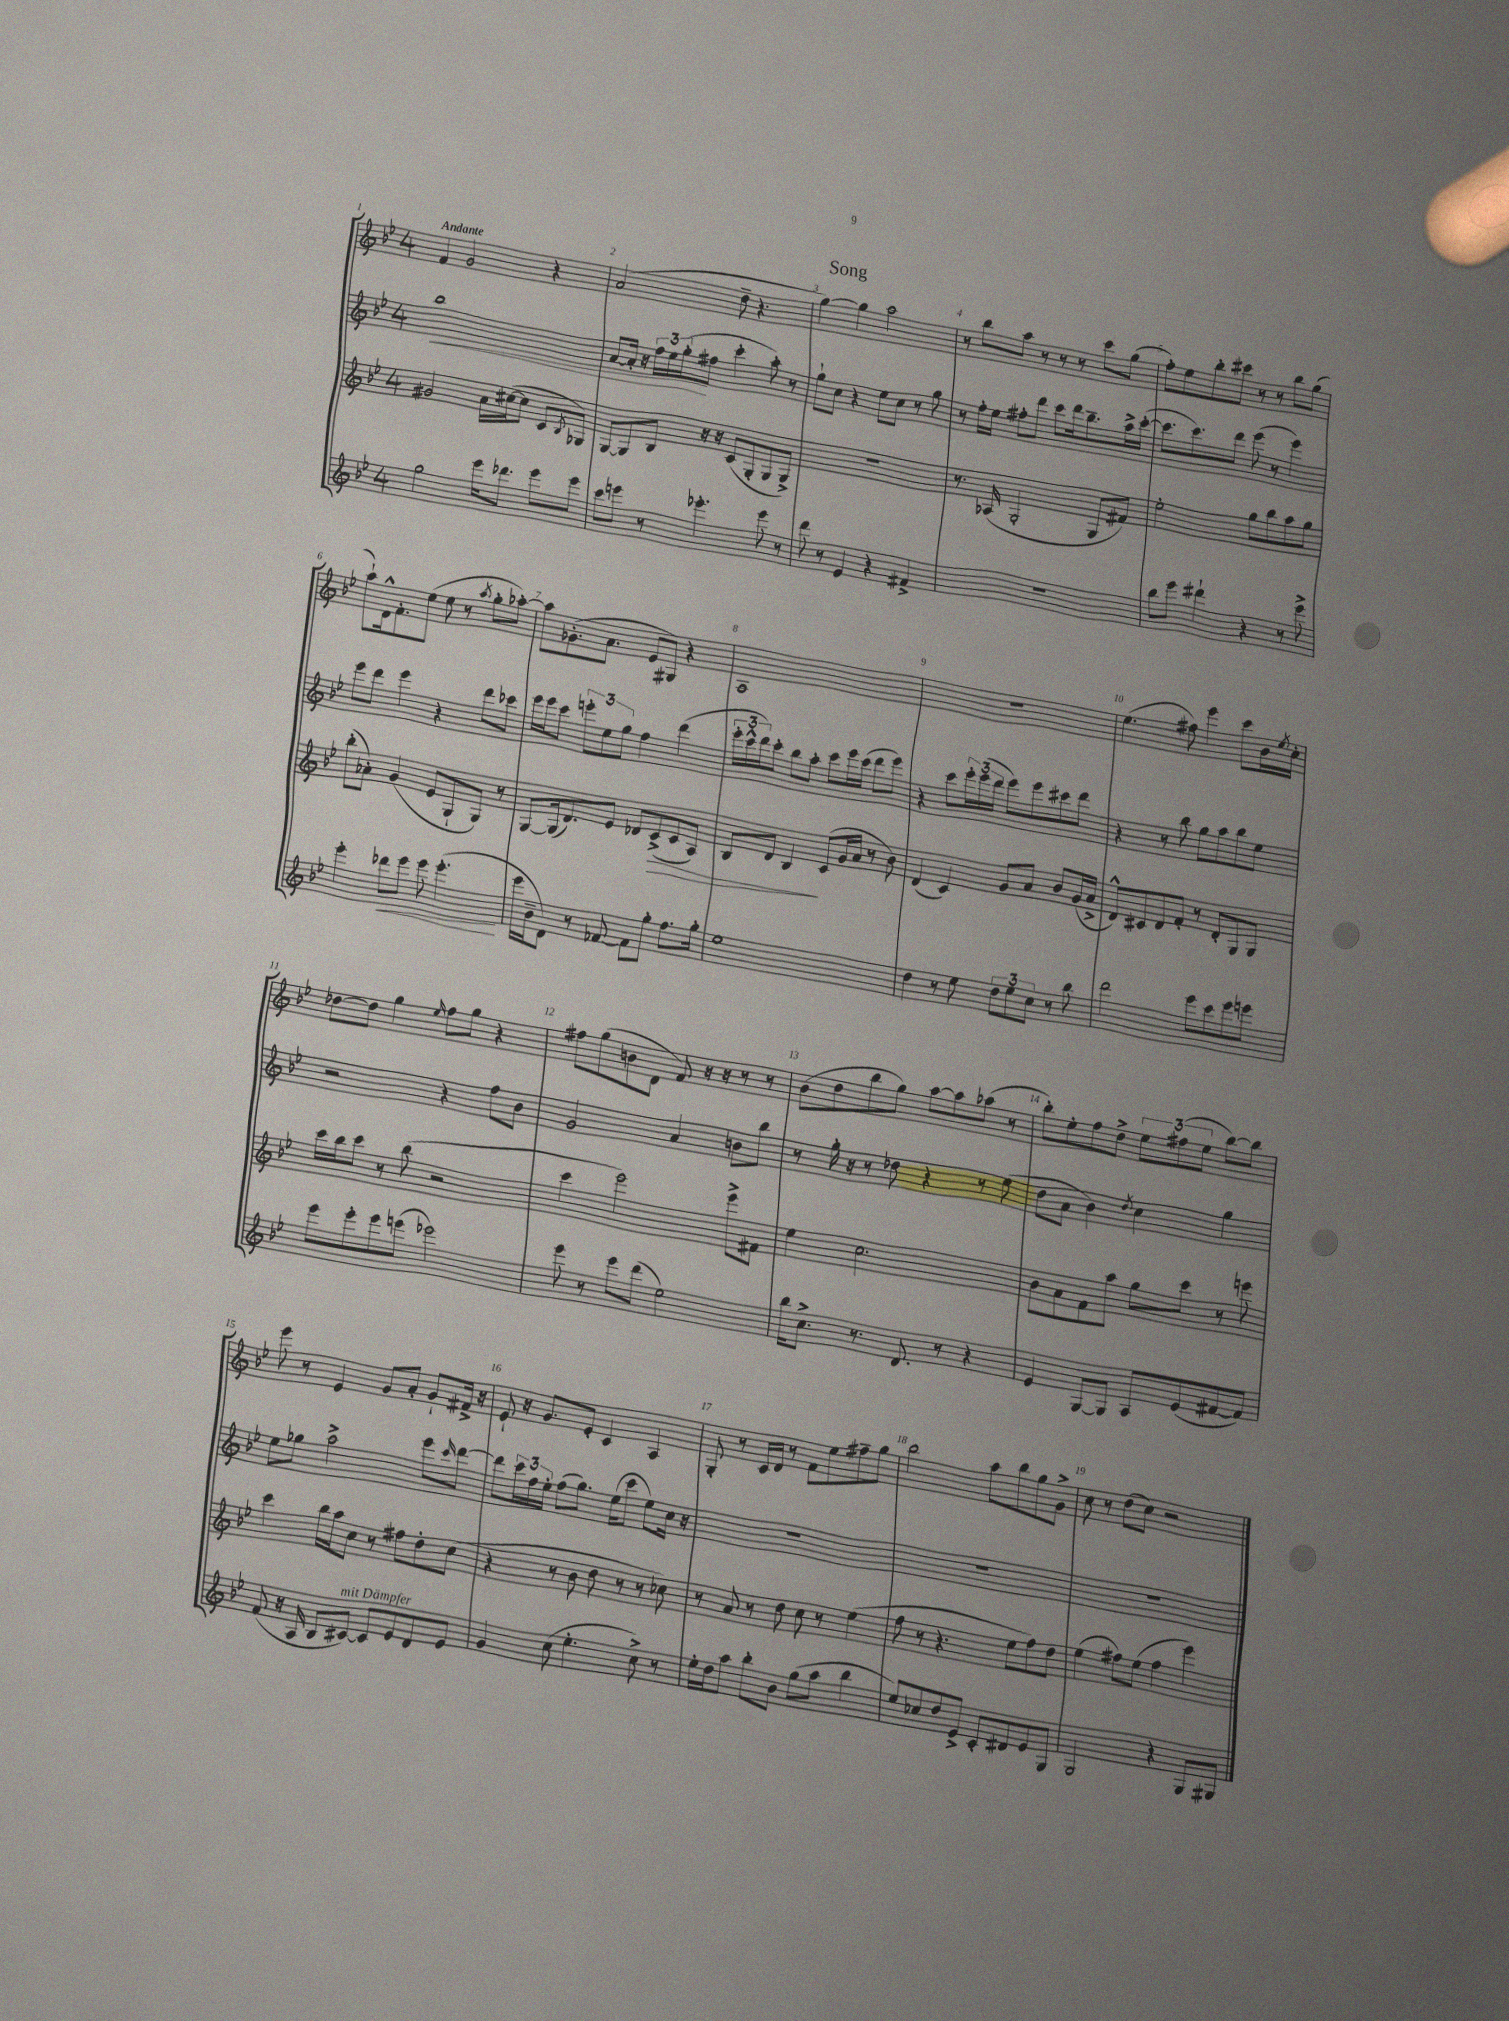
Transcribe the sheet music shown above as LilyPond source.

\header { title = "Song" }
<<
\new StaffGroup <<
\new Staff = "s0" {
    \clef treble \key bes \major \once \override Staff.TimeSignature.style = #'single-digit \time 4/4 \tempo "Andante"
    f'4 g'2 r4 |
    a'2( d''8-- r4. |
    g''4~) g''4 a''2 |
    r8 bes''8 a''8 r8 r8 r8 c'''8 g''8( |
    f''8-.) ees''8 bes''8-. cis'''8 r8 r8 bes''8 g''8( |
    a''8-!) d'16-^ f'8.-. ees''8( ees''8 r8 \acciaccatura { a''8 } g''8-. aes''8~-.) |
    aes''8 ges'8.-.( a'8. ees'8 gis8) r4 |
    a1 |
    r1 |
    ees''4.( fis''8) ees'''4 c'''8 bes'16 \acciaccatura { ees''8 } c''16-. |
    des''8~ des''8 g''4 \grace { ees''16 } f''8 g''8 r4 |
    fis''8 g''8( b'8 d'8 f'8) r16 r16 r8 r8 |
    bes'8( d''8 bes''8 g''8) a''8~ a''8 aes''8( r8 |
    bes''8-.) ees''8-. f''8 d''8-> \tuplet 3/2 { ees''8 fis''8( ees''8 } bes''8~) bes''8 |
    ees'''8 r8 ees'4 g'8 a'8-. g'8-! fis'16-> r16 |
    ees'8-! r16 g'8. ees'8-. c'4 a4 |
    g8-. r8 c'16 d'16 r8 f'8 ees''8 fis''8-- g''8 |
    bes''2 a''8 bes''8 g''8 g'8-> |
    c''8 r8 d''8( c''8) r2 \bar "|." |
}
\new Staff = "s1" {
    \clef treble \key bes \major \once \override Staff.TimeSignature.style = #'single-digit \time 4/4
    bes''1\< |
    a'8~ a'16-. r16 \tuplet 3/2 { f''16 ees''16 g''16-.\!( } fis''8 c'''4-. a''8-.) r8 |
    g''8-! c''8 r4 ees''8 c''8 r8 g''8 |
    r8 f''16-. ees''16 fis''8-. d'''8 c'''8 d'''16 bes''8.-- a''16-> c'''16~-.( |
    c'''8. c'''8.) d'''8 ees'''8( r8 ees'''4) |
    ees'''8 d'''8 ees'''4 r4 d'''8 ces'''8 |
    ees'''16 ees'''16 c'''8 \tuplet 3/2 { e'''8-. ees''8 g''8 } f''4 d'''4( |
    \tuplet 3/2 { ees'''16-. c'''16-^ d'''16) } c'''8-. bes''8 a''8-. c'''8 ees'''16 c'''16( d'''8 ees'''8) |
    r4 c'''8 \tuplet 3/2 { ees'''16-. ees'''16( d'''16 } ees'''8) ees'''8 cis'''8 d'''8 |
    r4 r8 bes''8 g''8 a''8 bes''8 ees''8 |
    r2 r4 f''8 bes'8 |
    g'2 a'4 b'8 bes''8 |
    r8 g''16-. r16 r8 des''8 r4 r8 ees''8( |
    d''8 a'8 bes'4) \acciaccatura { d''8 } c''4 g''4 |
    ees''8 ges''8 a''2-> ees'''8 \grace { c'''16 } d'''8~ |
    d'''8 \tuplet 3/2 { c'''16 f''16 ees''16-. } f''8( g''8.) ees''16( c'''8 ees''8) c''16 r16 |
    R1 |
    R1 |
    R1 \bar "|." |
}
\new Staff = "s2" {
    \clef treble \key bes \major \once \override Staff.TimeSignature.style = #'single-digit \time 4/4
    gis'2 a'16 cis''16~( cis''8 c'8 \acciaccatura { bes8 } ges8) |
    g8~ g8 bes8 r16 r16 c'8( g8-. g8 g8->) |
    r1 |
    r8. aes16( g2-. g8 fis'8) |
    ees''2-. g''8 bes''8 a''8 g''8 |
    bes''8-.( aes'8-.) g'4( ees'8 g8-! g8) r8 |
    g8~ g16( d'8.) ees'8 des'8 c'8->\>( c'8 a8) |
    bes8 d'8 bes4\! c'8( g'16 a'16 r8 bes'8) |
    d'4( c'4) g'8 a'8 bes'8 g'16( a'16-> |
    d'8-^) cis'8 d'8 f'8-. r8 d'8-. g8 g8 |
    c'''16 bes''16 c'''8 r8 bes''8( r2 |
    c'''4 ees'''2) ees'''8-> fis'8 |
    ees''4 c''2. |
    bes'8 a'8 f'8 a''8 g''8 c'''8 r8 e'''8 |
    c'''4 bes''16 a''16 c''8 r8 fis''8 d''8-. c''8( |
    r4 r8 bes'8 d''8 r8 r8 ces''8) |
    r8 a'8 r8 d''8 c''8 r8 ees''4( |
    f''8 r8 r4. ees''8 f''8) d''8 |
    ees''4( fis''8) ees''8( fis''4 ees'''4) \bar "|." |
}
\new Staff = "s3" {
    \clef treble \key bes \major \once \override Staff.TimeSignature.style = #'single-digit \time 4/4
    g''2 ees'''16 des'''8. ees'''8 ees'''8 |
    c'''8 e'''8 r8 ees'''4.-. ees'''8 r8 |
    d'''8 r8 ees'4 r4 fis'4-> |
    R1 |
    bes''8 ees'''8 dis'''4-! r4 r8 ees'''8-> |
    ees'''4-. des'''8\< ees'''8 ees'''8 ees'''4.-.\!( |
    ees'''16 bes'16-- d'8) r8 fes'8~ fes'8 g''8-. f''8. g''16-. |
    ees''1 |
    d''4 r8 ees''8 \tuplet 3/2 { d''8 ees''8 c''8 } r8 bes''8 |
    d'''2 ees'''8 c'''8 ees'''8 e'''8 |
    ees'''8 ees'''8-. ees'''8 e'''8( ees'''2) |
    ees'''8 r8 ees'''8 d'''8( ees''2) |
    bes''16 c''8.-> r8. d'8. r8 r4 |
    ees'4 g8~ g8 a8 ees'8( fis'8~ fis'8) |
    f'8( r16 a16 bes8 cis'8~^\markup { \italic "mit Dämpfer" }) cis'8 ees'8 d'8 ees'8 |
    g'4 c''8( ees''4.-. c''8->) r8 |
    ees''16-. d''16 a''8 bes''8-. bes'8 g''8( a''8 bes''4 |
    ees''8) ces''8 d''8 ees'8-> c'8-. dis'8 ees'8 g8 |
    g2 r4 g8 gis8 \bar "|." |
}
>>
>>
\layout { \context { \Score \override BarNumber.break-visibility = ##(#f #t #t) barNumberVisibility = #all-bar-numbers-visible } }
